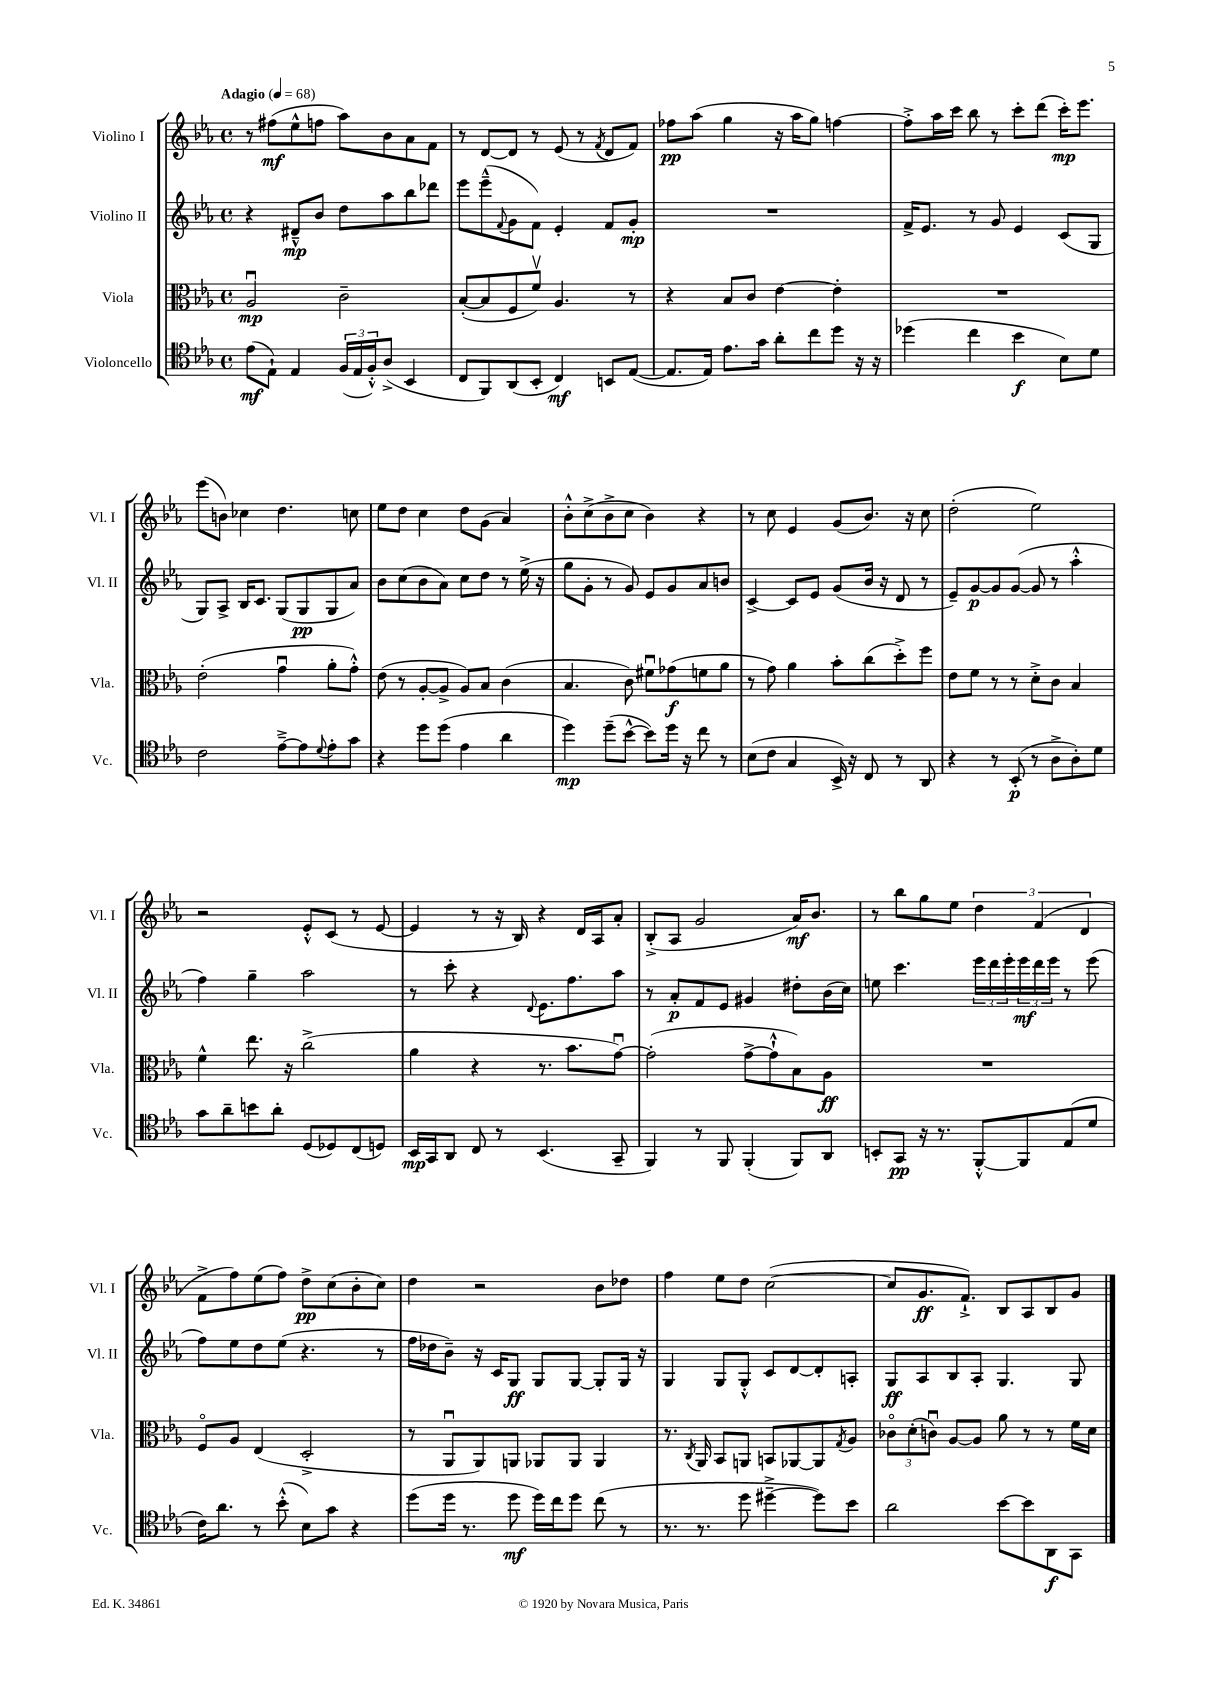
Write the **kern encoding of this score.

**kern	**dynam	**kern	**dynam	**kern	**dynam	**kern	**dynam
*part4	*part4	*part3	*part3	*part2	*part2	*part1	*part1
*staff4	*staff4	*staff3	*staff3	*staff2	*staff2	*staff1	*staff1
*I"Violoncello	*	*I"Viola	*	*I"Violino II	*	*I"Violino I	*
*I'Vc.	*	*I'Vla.	*	*I'Vl. II	*	*I'Vl. I	*
*clefC4	*	*clefC3	*	*clefG2	*	*clefG2	*
*k[b-e-a-]	*	*k[b-e-a-]	*	*k[b-e-a-]	*	*k[b-e-a-]	*
*M4/4	*	*M4/4	*	*M4/4	*	*M4/4	*
*met(c)	*	*met(c)	*	*met(c)	*	*met(c)	*
*MM68	*	*MM68	*	*MM68	*	*MM68	*
=1	=1	=1	=1	=1	=1	=1	=1
!	!	!	!	!	!	!LO:TX:a:B:t=Adagio	!
(8e-\L	mf	2A-u/	mp	4r	.	8r	.
8E-`\J)	.	.	.	.	.	(8ff#X\L	mf
4E-/	.	.	.	8d#X~^^/L	mp	8ee-^^\	.
.	.	.	.	8b-/J	.	8ffn\J	.
(24F/LL	.	2c~\	.	8dd\L	.	8aa-\L)	.
24E-/	.	.	.	.	.	.	.
24F'^^/J)	.	.	.	.	.	.	.
(8A-^/J	.	.	.	8aa-\	.	8b-\	.
4BB-/	.	.	.	8bb-\	.	8a-\	.
.	.	.	.	8ddd-X\J	.	8f\J	.
=2	=2	=2	=2	=2	=2	=2	=2
8C/L	.	([8B-'/L	.	8eee-\L	.	8r	.
8FF/)	.	8B-/]	.	(8eee-~^^\	.	[8d/L	.
.	.	.	.	8qqf/	.	.	.
(8AA-/	.	8F/	.	8g\	.	8d/J]	.
8BB-'/J	.	8fv/J)	.	8f\J)	.	8r	.
4C/)	mf	4.A-/	.	4e-'/	.	(8e-/	.
.	.	.	.	.	.	8r	.
.	.	.	.	.	.	8qf/	.
8BBn/L	.	.	.	8f/L	.	8d/L	.
([8E-/J	.	8r	.	8g'/J	mp	8f/J)	.
=3	=3	=3	=3	=3	=3	=3	=3
8.E-/L]	.	4r	.	1r	.	8ff-X\L	pp
.	.	.	.	.	.	(8aa-\J	.
16E-/Jk)	.	.	.	.	.	.	.
8.e-\L	.	8B-/L	.	.	.	4gg\	.
.	.	8c/J	.	.	.	.	.
16g\Jk	.	.	.	.	.	.	.
8a-'\L	.	[4e-\	.	.	.	16r	.
.	.	.	.	.	.	16aa-\KL	.
8cc\	.	.	.	.	.	8gg\J)	.
8dd\J	.	4e-'\]	.	.	.	[4ffn\	.
16r	.	.	.	.	.	.	.
16r	.	.	.	.	.	.	.
=4	=4	=4	=4	=4	=4	=4	=4
(4dd-X\	.	1r	.	16f^/KL	.	8ff'^\L]	.
.	.	.	.	8.e-/J	.	.	.
.	.	.	.	.	.	16aa-\L	.
.	.	.	.	.	.	16ccc\JJ	.
4cc\	.	.	.	8r	.	8bb-\	.
.	.	.	.	8g/	.	8r	.
4b-\	f	.	.	4e-/	.	8ccc'\L	.
.	.	.	.	.	.	(8ddd\J	.
8B-\L)	.	.	.	(8c/L	.	16ccc'\KL)	mp
.	.	.	.	.	.	8.eee-\J	.
8d\J	.	.	.	8G/J	.	.	.
!!LO:LB:g=z
=5	=5	=5	=5	=5	=5	=5	=5
2c\	.	(2e-'\	.	8G/L)	.	(8eee-\L	.
.	.	.	.	8A-^/J	.	8bn\J)	.
.	.	.	.	16B-/KL	.	4cc-X\	.
.	.	.	.	8.c/J	.	.	.
[8e-~^\L	.	4gu\	.	(8G/L	.	4.dd\	.
8e-\]	.	.	.	8G/	pp	.	.
8qqd/	.	.	.	.	.	.	.
8e-'\	.	8a-'\L	.	8G/	.	.	.
8g\J	.	8g'^^\J)	.	8a-/J)	.	8ccn\	.
=6	=6	=6	=6	=6	=6	=6	=6
4r	.	(8e-\	.	8b-\L	.	8ee-\L	.
.	.	8r	.	(8cc\	.	8dd\J	.
8dd\L	.	[8A-'/L	.	8b-\	.	4cc\	.
(8dd\J	.	8A-^/J]	.	8a-\J)	.	.	.
4e-\	.	8A-/L)	.	8cc\L	.	8dd\L	.
.	.	8B-/J	.	8dd\J	.	(8g\J	.
4a-\	.	(4c\	.	8r	.	4a-/)	.
.	.	.	.	(16ee-^\	.	.	.
.	.	.	.	16r	.	.	.
=7	=7	=7	=7	=7	=7	=7	=7
4dd\)	mp	4.B-/	.	8gg\L	.	8b-'^^\L	.
.	.	.	.	8g'\J	.	(8cc^\	.
(8dd~\L	.	.	.	8r	.	8b-^\	.
[8b-^^\J	.	8c\)	.	8g/)	.	8cc\J	.
8b-\L])	.	8f#Xu\L	.	8e-/L	.	4b-\)	.
16dd\Jk	.	(8g-X\	f	8g/	.	.	.
16r	.	.	.	.	.	.	.
8cc\	.	8fn\	.	8a-/	.	4r	.
8r	.	8a-\J	.	8bn/J	.	.	.
=8	=8	=8	=8	=8	=8	=8	=8
(8B-\L	.	8r	.	[4c^/	.	8r	.
8c\J	.	8g\)	.	.	.	8cc\	.
4G/	.	4a-\	.	8c/L]	.	4e-/	.
.	.	.	.	8e-/J	.	.	.
16BB-^/)	.	8b-'\L	.	(8g/L	.	(8g/L	.
16r	.	.	.	.	.	.	.
8C/	.	(8cc\	.	16b-/Jk	.	8.b-/J)	.
.	.	.	.	16r	.	.	.
8r	.	8dd'^\)	.	8d/	.	.	.
.	.	.	.	.	.	16r	.
8AA-/	.	8ff\J	.	8r	.	8cc\	.
=9	=9	=9	=9	=9	=9	=9	=9
4r	.	8e-\L	.	8e-~/L)	.	(2dd'\	.
.	.	8f\J	.	[8g/	p	.	.
8r	.	8r	.	8g/]	.	.	.
(8BB-'/	p	8r	.	([8g/J	.	.	.
8r	.	8d'^\L	.	8g/]	.	2ee-\)	.
8A-^\L	.	8c\J	.	8r	.	.	.
8A-'\)	.	4B-/	.	4aa-'^^\	.	.	.
8d\J	.	.	.	.	.	.	.
!!LO:LB:g=z
=10	=10	=10	=10	=10	=10	=10	=10
8g\L	.	4f^^\	.	4ff\)	.	2r	.
8a-~\	.	.	.	.	.	.	.
8bn\	.	8.ee-\	.	4gg~\	.	.	.
8a-'\J	.	.	.	.	.	.	.
.	.	16r	.	.	.	.	.
(8D/L	.	(2cc^\	.	2aa-\	.	8e-'^^/L	.
8D-X/)	.	.	.	.	.	(8c/J	.
(8C/	.	.	.	.	.	8r	.
8Dn/J)	.	.	.	.	.	[8e-/	.
=11	=11	=11	=11	=11	=11	=11	=11
16BB-/LL	mp	4a-\	.	8r	.	4e-/]	.
16GG/J	.	.	.	.	.	.	.
8AA-/J	.	.	.	8ccc'\	.	.	.
8C/	.	4r	.	4r	.	8r	.
8r	.	.	.	.	.	16r	.
.	.	.	.	.	.	16B-/)	.
.	.	.	.	8qqd/	.	.	.
(4.BB-/	.	8.r	.	8.e-\L	.	4r	.
.	.	8.b-\L	.	8.ff\	.	.	.
.	.	.	.	.	.	16d/LL	.
.	.	.	.	.	.	16A-/J	.
8GG~/	.	[8gu\J)	.	8aa-\J	.	8a-'/J	.
=12	=12	=12	=12	=12	=12	=12	=12
4FF/)	.	(2g'\]	.	8r	.	(8B-'^/L	.
.	.	.	.	8a-'/L	p	8A-/J	.
8r	.	.	.	8f/	.	2g/	.
8FF/	.	.	.	8e-/J	.	.	.
(4FF'/	.	[8g^\L	.	4g#X/	.	.	.
.	.	8g`^^\]	.	.	.	.	.
8FF/L)	.	8B-\)	.	8dd#X'\L	.	16a-/KL)	mf
.	.	.	.	.	.	8.b-/J	.
8AA-/J	.	8A-\J	ff	(16b-\L	.	.	.
.	.	.	.	16cc\JJ)	.	.	.
=13	=13	=13	=13	=13	=13	=13	=13
8BBn'/L	.	1r	.	8een\	.	8r	.
8GG/J	pp	.	.	4.ccc\	.	8bb-\L	.
16r	.	.	.	.	.	8gg\	.
8.r	.	.	.	.	.	.	.
.	.	.	.	.	.	8ee-\J	.
[8FF'^^/L	.	.	.	24eee-\LL	.	6dd\	.
.	.	.	.	24ddd\	.	.	.
.	.	.	.	24eee-'\	.	.	.
8FF/]	.	.	.	24eee-\	mf	.	.
.	.	.	.	24ddd\	.	(6f/	.
.	.	.	.	24eee-\JJ	.	.	.
(8E-/	.	.	.	8r	.	.	.
.	.	.	.	.	.	6d/	.
8d/J	.	.	.	(8eee-\	.	.	.
!!LO:LB:g=z
=14	=14	=14	=14	=14	=14	=14	=14
16c\KL)	.	8F/L	.	8ff\L)	.	8f^\L	.
8.a-\J	.	.	.	.	.	.	.
.	.	8A-/J	.	8ee-\	.	8ff\)	.
8r	.	(4E-/	.	8dd\	.	(8ee-\	.
(8b-'^^\	.	.	.	(8ee-\J	.	8ff\J)	.
8B-\L)	.	2D'^/	.	4.r	.	8dd^\L	pp
8g\J	.	.	.	.	.	(8cc\	.
4r	.	.	.	.	.	8b-'\	.
.	.	.	.	8r	.	8cc\J)	.
=15	=15	=15	=15	=15	=15	=15	=15
(8dd\L	.	8r	.	16ff\LL	.	4dd\	.
.	.	.	.	16dd-X\J	.	.	.
16dd\Jk	.	8AA-u/L	.	8b-~\J)	.	.	.
8.r	.	.	.	.	.	.	.
.	.	8AA-/)	.	16r	.	2r	.
.	.	.	.	16c/KL	.	.	.
8dd\	mf	8AAn/J	.	8G/J	ff	.	.
16dd\LL)	.	8AA-X/L	.	8G/L	.	.	.
16cc\J	.	.	.	.	.	.	.
8dd\J	.	8AA-/J	.	[8G/J	.	.	.
(8cc\	.	4AA-/	.	8G'/L]	.	8b-\L	.
8r	.	.	.	16G/Jk	.	8dd-X\J	.
.	.	.	.	16r	.	.	.
=16	=16	=16	=16	=16	=16	=16	=16
8.r	.	8.r	.	4G/	.	4ff\	.
.	.	8qC/	.	.	.	.	.
8.r	.	16AA-/	.	.	.	.	.
.	.	8BB-/L	.	8G/L	.	8ee-\L	.
8dd\	.	8AAn/J	.	8G'^^/J	.	8dd\J	.
[4dd#X~^\	.	8BBn/L	.	8c/L	.	([2cc\	.
.	.	[8AA-X/	.	[8d/	.	.	.
8dd#\L])	.	8AA-/]	.	8d'/]	.	.	.
.	.	8qG/	.	.	.	.	.
8b-\J	.	8A-/J	.	8An'/J	.	.	.
=17	=17	=17	=17	=17	=17	=17	=17
2a-\	.	12c-X\L	.	8G/L	ff	8cc/L]	.
.	.	(12d'\	.	.	.	.	.
.	.	.	.	8A-/	.	8.g/	ff
.	.	12cnu\J)	.	.	.	.	.
.	.	[8A-/L	.	8B-/	.	.	.
.	.	.	.	.	.	8.f`^/J)	.
.	.	8A-/J]	.	8A-'/J	.	.	.
[8b-\L	.	8a-\	.	4.G/	.	8B-/L	.
8b-\]	.	8r	.	.	.	8A-/	.
8AA-\	f	8r	.	.	.	8B-/	.
8GG\J	.	16f\LL	.	8G/	.	8g/J	.
.	.	16d\JJ	.	.	.	.	.
==	==	==	==	==	==	==	==
*-	*-	*-	*-	*-	*-	*-	*-
